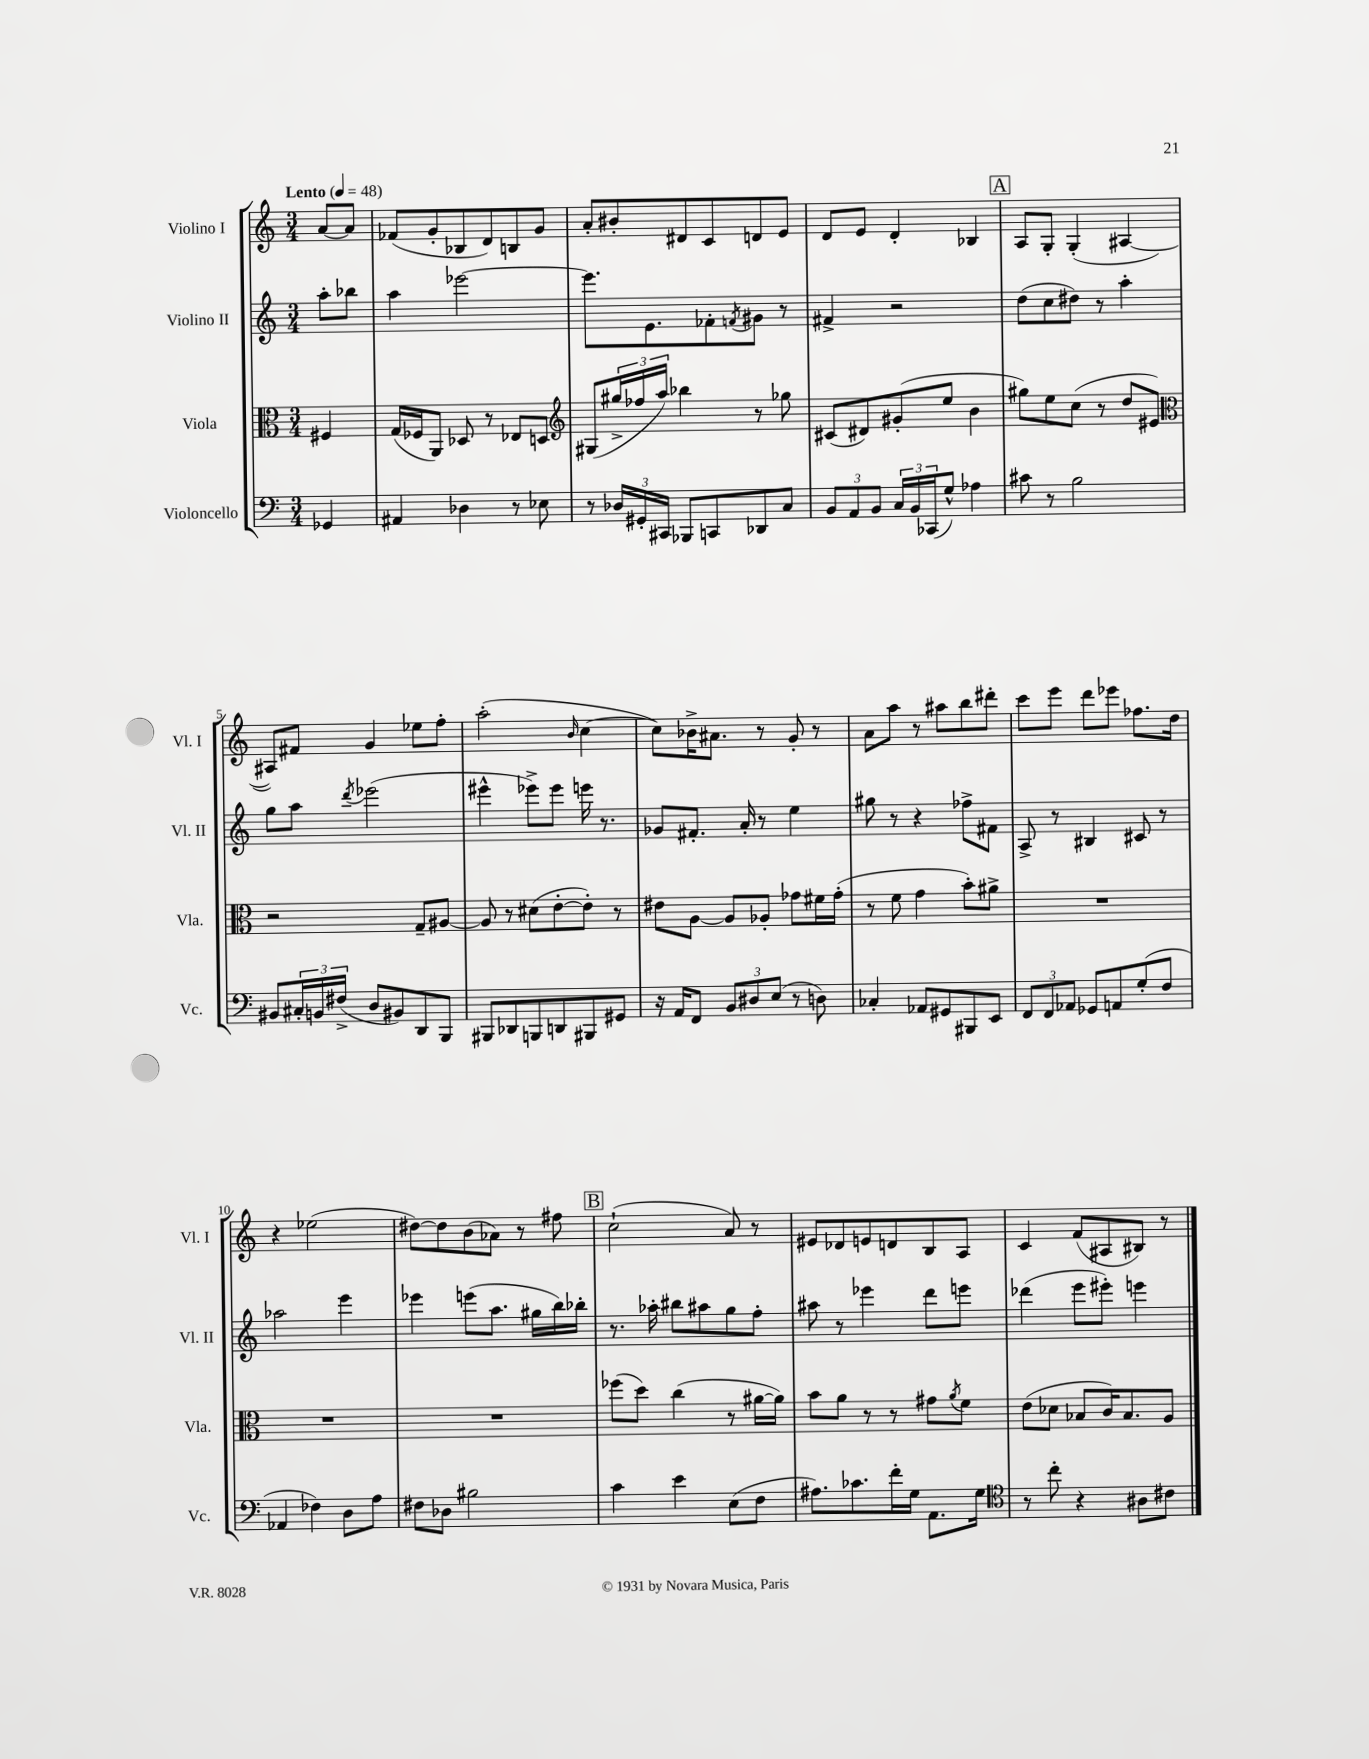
<<
\new StaffGroup <<
\new Staff = "s0" \with { instrumentName = "Violino I" shortInstrumentName = "Vl. I" } {
    \clef treble \key c \major \numericTimeSignature \time 3/4 \partial 4 \tempo "Lento" 4 = 48
    a'8~ a'8 |
    fes'8( g'8-. bes8 d'8) b8 g'8 |
    a'8-. bis'8-. dis'8 c'8 d'8 e'8 |
    d'8 e'8 d'4-. bes4 |
    \mark \markup { \box "A" } a8 g8-. g4-.( ais4~ |
    ais8) fis'8 g'4 ees''8 f''8-. |
    a''2-.( \grace { b'16 } c''4~ |
    c''8) bes'16-> ais'8. r8 g'8-. r8 |
    a'8 a''8 r8 ais''8 b''8 dis'''8-. |
    c'''8 e'''8 d'''8 ees'''8 fes''8. d''16 |
    r4 ees''2( |
    dis''8~) dis''8 b'8( aes'8) r8 fis''8 |
    \mark \markup { \box "B" } c''2-!( a'8) r8 |
    eis'8 des'8 e'8 d'8 b8 a8 |
    c'4 f'8( ais8 bis8) r8 \bar "|." |
}
\new Staff = "s1" \with { instrumentName = "Violino II" shortInstrumentName = "Vl. II" } {
    \clef treble \key c \major \numericTimeSignature \time 3/4 \partial 4
    a''8-. bes''8 |
    a''4 ees'''2~ |
    ees'''8. e'8. fes'8-. \acciaccatura { f'8 } gis'8 r8 |
    fis'4-> r2 |
    \mark \markup { \box "A" } d''8( c''8 dis''8) r8 a''4-. |
    g''8 a''8 \acciaccatura { d'''8 } ees'''2( |
    eis'''4-^ ees'''8->) ees'''8 e'''16 r8. |
    ges'8 fis'8.-. a'16-. r8 e''4 |
    gis''8 r8 r4 fes''8-> fis'8 |
    a8-> r8 bis4 cis'8 r8 |
    aes''2 e'''4 |
    ees'''4 e'''8( a''8. gis''16 b''16) bes''16-. |
    \mark \markup { \box "B" } r8. aes''16-. bis''8 ais''8 g''8 f''8-. |
    ais''8 r8 ees'''4 d'''8 e'''8 |
    des'''4( e'''8 eis'''8-.) e'''4 \bar "|." |
}
\new Staff = "s2" \with { instrumentName = "Viola" shortInstrumentName = "Vla." } {
    \clef alto \key c \major \numericTimeSignature \time 3/4 \partial 4
    fis4 |
    g16( fes16 a,8) des8 r8 ees8 d8 |
    \clef treble gis8( \tuplet 3/2 { gis''16-> fes''16 a''16) } bes''4 r8 ges''8 |
    cis'8( dis'8) gis'8-.( e''8 b'4 |
    \mark \markup { \box "A" } gis''8) e''8 c''8( r8 d''8 eis'8) |
    \clef alto r2 g8-- ais8~ |
    ais8 r8 dis'8( e'8~-. e'8-.) r8 |
    eis'8 a8~ a8 aes8-. ges'8 fis'16 ges'16-.( |
    r8 f'8 g'4 b'8-.) ais'8-> |
    R2. |
    R2. |
    R2. |
    \mark \markup { \box "B" } fes''8( d''8) c''4( r8 ais'16~ ais'16) |
    b'8 a'8 r8 r8 gis'8 \acciaccatura { a'8 } f'8 |
    e'8( des'8 bes8 c'16) bes8. a8 \bar "|." |
}
\new Staff = "s3" \with { instrumentName = "Violoncello" shortInstrumentName = "Vc." } {
    \clef bass \key c \major \numericTimeSignature \time 3/4 \partial 4
    ges,4 |
    ais,4 des4 r8 ees8 |
    r8 \tuplet 3/2 { des16 gis,16-. cis,16 } bes,,8 c,8 des,8 c8 |
    \tuplet 3/2 { b,8 a,8 b,8 } \tuplet 3/2 { c16 b,16 ces,16( } g8-^) aes4 |
    \mark \markup { \box "A" } cis'8 r8 b2 |
    bis,8 \tuplet 3/2 { cis16-. b,16 fis16->( } d8 bis,8) d,8 b,,8 |
    bis,,8 des,8 b,,8 d,8 bis,,8 gis,8 |
    r16 a,16 f,8 \tuplet 3/2 { b,8 dis8 e8( } r8 d8) |
    ces4-. aes,8 gis,8 bis,,8 e,8 |
    \tuplet 3/2 { f,8 f,8 aes,8 } ges,8 a,8 g8-.( f8 |
    aes,4 fes4) d8 a8 |
    fis8 des8 bis2 |
    \mark \markup { \box "B" } c'4 e'4 e8( f8 |
    ais8.) ces'8. f'16-. g16 a,8. g16 |
    \clef tenor r8 c''8-. r4 ais8 cis'8 \bar "|." |
}
>>
>>
